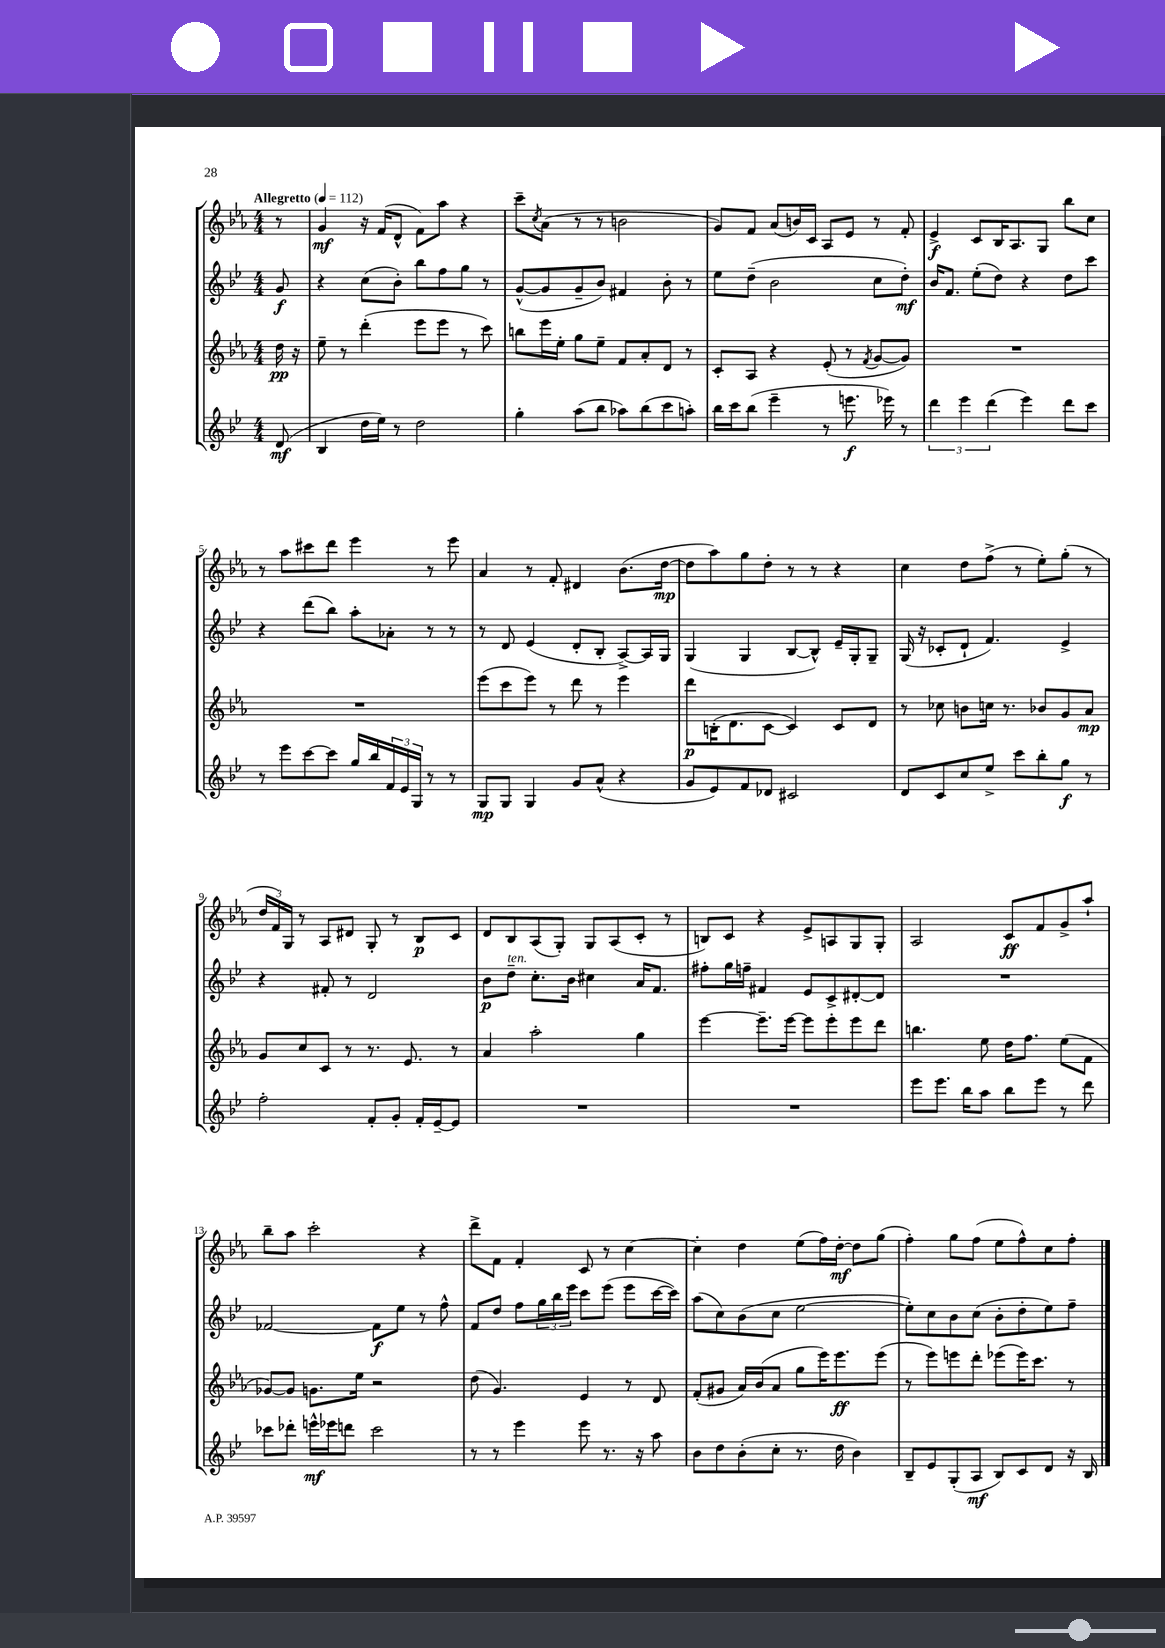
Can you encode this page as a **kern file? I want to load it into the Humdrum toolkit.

**kern	**kern	**kern	**kern
*staff4	*staff3	*staff2	*staff1
*clefG2	*clefG2	*clefG2	*clefG2
*k[b-e-]	*k[b-e-a-]	*k[b-e-]	*k[b-e-a-]
*M4/4	*M4/4	*M4/4	*M4/4
*MM112	*MM112	*MM112	*MM112
(8d	16dd	8g	8r
.	16r	.	.
=	=	=	=
4B-	8ee-~	4r	4g
.	8r	.	.
16dd	(4ddd'	(8cc	16r
16ee-)	.	.	(16f
8r	.	8b-')	8d^^
2dd	8eee-	8bb-	8f)
.	8eee-	8ff	8aa-
.	8r	8gg	4r
.	8ccc)	8r	.
=	=	=	=
4gg'	8bb	([8g^^	8ccc~
.	.	.	8qcc
.	16eee-	8g]	(8a-
.	16ee-'	.	.
(8aa	8gg	8g~	8r
8bb-	8ee-~	8b-)	8r
8aa-)	8f	4f#	2b
(8bb-	8a-'	.	.
8ccc	8d	8b-'	.
8aa')	8r	8r	.
=	=	=	=
16bb-	8c'	8ee-	8g)
16ccc	.	.	.
(8bb-	8A-	(8dd~	8f
4eee-~	4r	2b-	(8a-
.	.	.	16b)
.	.	.	16c
8r	(8e-'	.	8A-
8.eee	8r	.	8e-
.	8qf	.	.
.	[8g	8cc	8r
16eee-)	.	.	.
8r	8g])	8dd')	8f'
=	=	=	=
6ddd	1r	16b-	4e-^
.	.	8.f	.
6eee-	.	.	.
.	.	(8ee-'	8c
(6ddd	.	.	.
.	.	8dd)	16B-
.	.	.	8.A-
4eee-)	.	4r	.
.	.	.	8G
8ddd	.	8dd	8bb-
8ccc	.	8ccc	8cc
=	=	=	=
8r	1r	4r	8r
8eee-	.	.	8aa-
[8ccc	.	(8ddd	8ccc#
8ccc]	.	8bb-)	8ddd
16gg	.	8aa'	4eee-
16bb-	.	.	.
24f	.	8a-'	.
24e-	.	.	.
24G	.	.	.
8r	.	8r	8r
8r	.	8r	8eee-
=	=	=	=
8G	(8eee-	8r	4a-
8G	8ccc	8d	.
4G	8eee-)	(4e-	8r
.	8r	.	8f'
8g	8ddd	8d'	4d#
(8a^^	8r	8B-'	.
4r	4eee-	[8A^)	(8.b-
.	.	16A]	.
.	.	16G	[16dd
=	=	=	=
8g	8ddd	(4G	8dd]
8e-)	(16B'	.	8aa-)
.	8.d	.	.
8f	.	4G	8gg
8d-	[8c	.	8dd'
2c#	4c])	[8B-	8r
.	.	8B-^^])	8r
.	8c	16e-~	4r
.	.	16G'	.
.	8d	8G~	.
=	=	=	=
8d	8r	(16G	4cc
.	.	16r	.
8c	8cc-	8c-'	.
8cc	8b	8d`	8dd
8ee-^	16cc	4.f)	(8ff^
.	8.r	.	.
8ccc	.	.	8r
8bb-'	8b-	.	8ee-')
8gg	8g	4e-^	(8gg'
8r	8a-	.	8r
=	=	=	=
2ff'	8g	4r	24dd
.	.	.	24f)
.	.	.	24G
.	8cc	.	8r
.	8c	8f#'	8A-
.	8r	8r	8d#
8f'	8.r	2d	8G'
8g'	.	.	8r
.	8.e-	.	.
16f'	.	.	8B-
[16e-~	.	.	.
8e-]	8r	.	8c
=	=	=	=
1r	4a-	8b-	8d
.	.	8dd~	8B-
.	2aa-'	8.cc'	(8A-
.	.	.	8G')
.	.	16b-	.
.	.	4cc#	8G
.	.	.	(8A-
.	4gg	16a	8c'
.	.	8.f	.
.	.	.	8r
=	=	=	=
1r	[4eee-	8ff#'	8B)
.	.	16gg	8c
.	.	16ff~	.
.	8.eee-~]	4f#	4r
.	[16eee-	.	.
.	8eee-]	8e-	8e-^
.	8eee-'	8c^	8A
.	8eee-	[8d#'	8G
.	8ddd	8d#]	8G'
=	=	=	=
8eee-	4.bb	1r	2A-
8.eee-	.	.	.
16bb-	.	.	.
8aa	8ee-	.	.
8bb-	16dd	.	8c
.	8.ff	.	.
8eee-	.	.	8f
8r	(8ee-	.	8g^
8ddd	8f	.	8aa-`
=	=	=	=
8ccc-	[8g-)	[2f-	8bb-~
8ddd-'	8g-]	.	8aa-
16eee^^	8.g	.	2ccc'
16eee-	.	.	.
8ddd	.	.	.
.	16ee-	.	.
2ccc-	2r	8f-]	.
.	.	8ee-	.
.	.	8r	4r
.	.	8ff^^	.
=	=	=	=
8r	(8dd	8f	8ddd^
8r	4.g)	8dd	8f
4eee-	.	8ff	4f'
.	.	24gg	.
.	.	24bb-	.
.	.	24eee-	.
8eee-	4e-	8ccc	8c
8.r	.	(8eee-	8r
.	8r	8eee-	[4cc
16r	.	.	.
8aa	8d	[16ccc	.
.	.	16ccc])	.
=	=	=	=
8b-	(8f'	(8aa	4cc']
8dd	8g#	8cc)	.
(8b-'	16a-)	(8b-	4dd
.	(16b-	.	.
8cc'	8a-	8cc	.
8.r	8gg	[2ee-	(8ee-
.	16eee-)	.	16ff)
16dd	8.eee-	.	[16dd'
4b-)	.	.	8dd]
.	(8eee-	.	(8gg
=	=	=	=
8B-~	8r	8ee-'])	4ff')
8e-	8eee-)	8cc	.
(8G'	8eee	8b-	8gg
8A	8ddd'	(8cc	(8ff
8B-)	(8eee-	8b-'	8ee-
8c	16eee-)	8dd'	8ff^^)
.	8.ccc	.	.
8d	.	8ee-)	8cc
16r	8r	8ff~	8ff'
16B-	.	.	.
==	==	==	==
*-	*-	*-	*-
